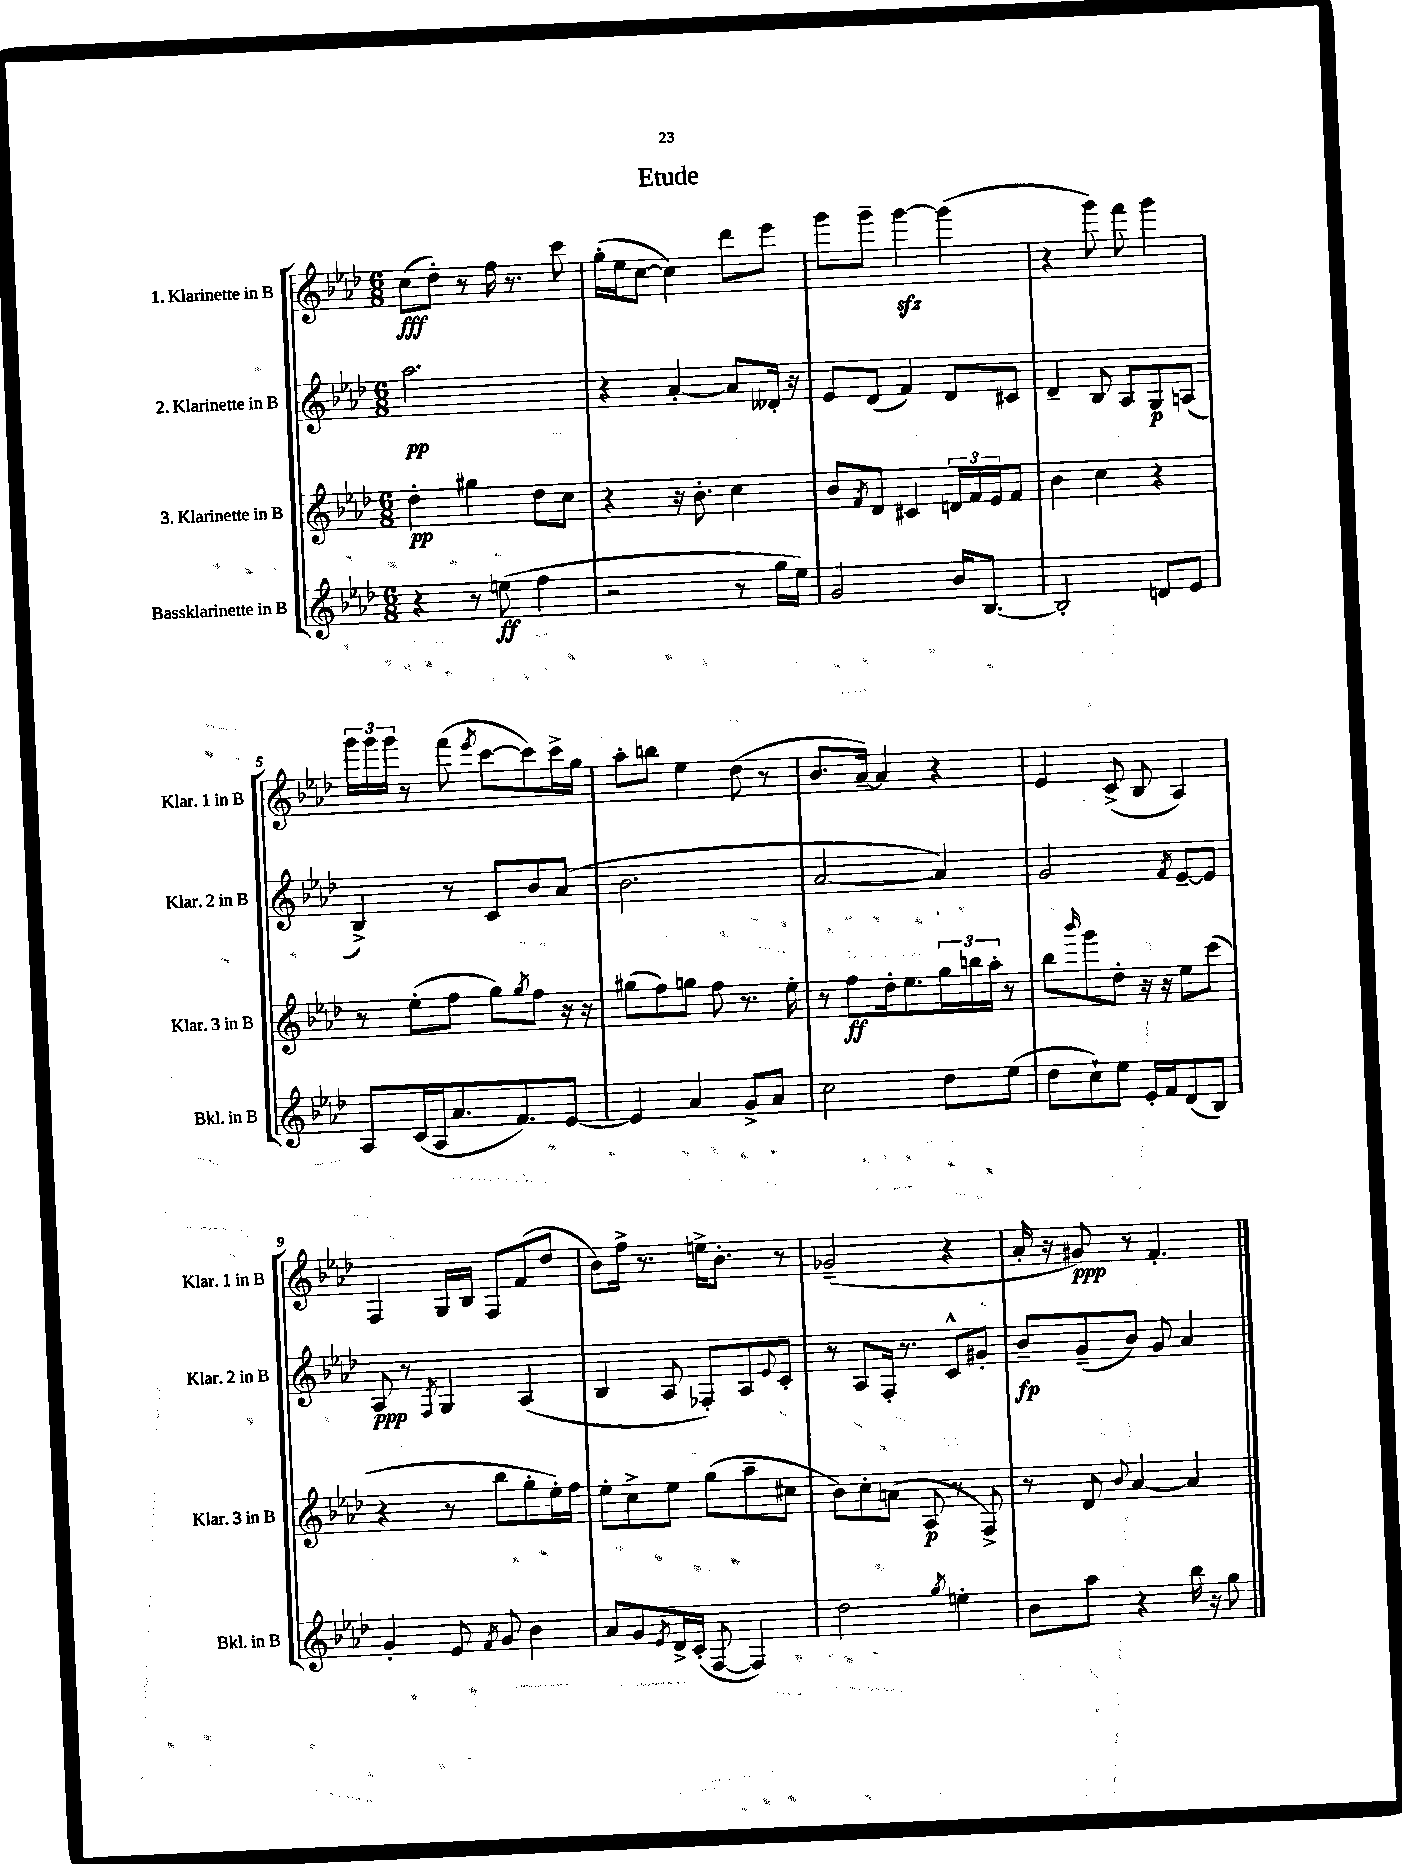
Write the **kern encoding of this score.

**kern	**dynam	**kern	**dynam	**kern	**dynam	**kern	**dynam
*part4	*part4	*part3	*part3	*part2	*part2	*part1	*part1
*staff4	*staff4	*staff3	*staff3	*staff2	*staff2	*staff1	*staff1
*I"Bassklarinette in B	*	*I"3. Klarinette in B	*	*I"2. Klarinette in B	*	*I"1. Klarinette in B	*
*I'Bkl. in B	*	*I'Klar. 3 in B	*	*I'Klar. 2 in B	*	*I'Klar. 1 in B	*
*clefG2	*	*clefG2	*	*clefG2	*	*clefG2	*
*k[b-e-a-d-]	*	*k[b-e-a-d-]	*	*k[b-e-a-d-]	*	*k[b-e-a-d-]	*
*M6/8	*	*M6/8	*	*M6/8	*	*M6/8	*
=1	=1	=1	=1	=1	=1	=1	=1
4r	.	4dd-'\	pp	2.aa-\	pp	(8cc\L	fff
.	.	.	.	.	.	8dd-'\J)	.
8r	.	4gg#X\	.	.	.	8r	.
(8een\	ff	.	.	.	.	16ff\	.
.	.	.	.	.	.	8.r	.
4ff\	.	8dd-\L	.	.	.	.	.
.	.	8cc\J	.	.	.	8ccc\	.
=2	=2	=2	=2	=2	=2	=2	=2
2r	.	4r	.	4r	.	(16gg'\LL	.
.	.	.	.	.	.	16ee-\J	.
.	.	.	.	.	.	[8cc\J	.
.	.	16r	.	[4a-'/	.	4cc\])	.
.	.	8.b-'\	.	.	.	.	.
8r	.	4cc\	.	8a-/L]	.	8ddd-\L	.
16gg\LL	.	.	.	16d--X'/Jk	.	8eee-\J	.
16ee-\JJ)	.	.	.	16r	.	.	.
=3	=3	=3	=3	=3	=3	=3	=3
2g/	.	8b-/L	.	8e-/L	.	8ggg\L	.
.	.	8qf/	.	.	.	.	.
.	.	8d-/J	.	(8d-/J	.	8ggg~\J	.
.	.	4c#X/	.	4f/)	.	[4gggzz\	.
16b-/KL	.	24dn/LL	.	8d-/L	.	(4ggg\]	.
.	.	24f/	.	.	.	.	.
[8.B-/J	.	.	.	.	.	.	.
.	.	24e-/J	.	.	.	.	.
.	.	8f/J	.	8c#X/J	.	.	.
=4	=4	=4	=4	=4	=4	=4	=4
2B-'/]	.	4b-\	.	4d-~/	.	4r	.
.	.	4cc\	.	8B-/	.	8ggg\)	.
.	.	.	.	8A-/L	.	8fff\	.
8dn/L	.	4r	.	8G/	p	4ggg\	.
8e-/J	.	.	.	(8An/J	.	.	.
!!LO:LB:g=z
=5	=5	=5	=5	=5	=5	=5	=5
8A-/L	.	8r	.	4B-^/)	.	24ggg\LL	.
.	.	.	.	.	.	24ggg\	.
.	.	.	.	.	.	24ggg\JJ	.
(16c/L	.	(8ee-'\L	.	.	.	8r	.
16A-/J	.	.	.	.	.	.	.
8.a-/	.	8ff\J	.	8r	.	(8fff\	.
.	.	.	.	.	.	8qeee-/	.
.	.	8gg\L)	.	8c/L	.	[8ccc\L	.
8.f/)	.	.	.	.	.	.	.
.	.	8qgg/	.	.	.	.	.
.	.	8ff\J	.	8b-/	.	8ccc\])	.
[8e-/J	.	16r	.	(8a-/J	.	16ccc^\L	.
.	.	16r	.	.	.	16gg\JJ	.
=6	=6	=6	=6	=6	=6	=6	=6
4e-/]	.	(8gg#X\L	.	2.b-\	.	8aa-'\L	.
.	.	8ff\)	.	.	.	8bbn\J	.
4a-/	.	8ggn\J	.	.	.	4ee-\	.
.	.	8ff\	.	.	.	.	.
8g^/L	.	8.r	.	.	.	(8dd-\	.
8a-/J	.	.	.	.	.	8r	.
.	.	16ee-'\	.	.	.	.	.
=7	=7	=7	=7	=7	=7	=7	=7
2cc\	.	8r	.	[2a-/	.	8.b-/L	.
.	.	8ff\L	ff	.	.	.	.
.	.	.	.	.	.	[16a-~/Jk)	.
.	.	16dd-'\k	.	.	.	4a-/]	.
.	.	8.ee-\	.	.	.	.	.
8dd-\L	.	24gg\L	.	4a-/])	.	4r	.
.	.	24bbn\	.	.	.	.	.
.	.	24aa-'\JJ	.	.	.	.	.
(8ee-\J	.	8r	.	.	.	.	.
=8	=8	=8	=8	=8	=8	=8	=8
8dd-\L	.	8bb-\L	.	2g/	.	4e-/	.
.	.	16qqbbb-/	.	.	.	.	.
8cc`\)	.	8ggg\	.	.	.	.	.
8ee-\J	.	8dd-'\J	.	.	.	(8c^/	.
16e-'/LL	.	16r	.	.	.	8B-/	.
16f/J	.	16r	.	.	.	.	.
.	.	.	.	8qf/	.	.	.
(8d-/	.	8ee-\L	.	[8e-~/L	.	4A-/)	.
8B-/J)	.	(8ccc\J	.	8e-/J]	.	.	.
!!LO:LB:g=z
=9	=9	=9	=9	=9	=9	=9	=9
4g'/	.	4r	.	8A-/	ppp	4F/	.
.	.	.	.	8r	.	.	.
.	.	.	.	8qF/	.	.	.
8e-/	.	8r	.	4G/	.	16G/LL	.
.	.	.	.	.	.	16B-/JJ	.
8qf/	.	.	.	.	.	.	.
8g/	.	8bb-\L	.	.	.	8F/L	.
4b-\	.	8gg'\	.	(4A-/	.	(8f/	.
.	.	16ee-'\L)	.	.	.	8dd-/J	.
.	.	16ff\JJ	.	.	.	.	.
=10	=10	=10	=10	=10	=10	=10	=10
8a-/L	.	8ee-'\L	.	4B-/	.	8b-\L)	.
8g/	.	8cc^\	.	.	.	16ff^\Jk	.
.	.	.	.	.	.	8.r	.
8qe-/	.	.	.	.	.	.	.
16d-^/L	.	8ee-\J	.	8A-/	.	.	.
(16c'/JJ	.	.	.	.	.	.	.
[8F/	.	(8gg\L	.	8F-X'/L)	.	16een^\KL	.
.	.	.	.	.	.	8.b-'\J	.
4F/])	.	8aa-~\	.	8A-/	.	.	.
.	.	.	.	8qqe-/	.	.	.
.	.	8cc#X\J	.	8c'/J	.	8r	.
=11	=11	=11	=11	=11	=11	=11	=11
2dd-\	.	8b-\L)	.	8r	.	(2g-X~/	.
.	.	8cc'\	.	8A-/L	.	.	.
.	.	(8an\J	.	16F'/Jk	.	.	.
.	.	.	.	8.r	.	.	.
.	.	8A-/	p	.	.	.	.
8qgg/	.	.	.	.	.	.	.
4een'\	.	8r	.	8c^^/L	.	4r	.
.	.	8F^/)	.	8g#X'/J	.	.	.
=12	=12	=12	=12	=12	=12	=12	=12
8b-\L	.	8r	.	8b-~/L	fp	16a-'/	.
.	.	.	.	.	.	16r	.
8aa-\J	.	8d-/	.	(8g~/	.	8g#X/)	ppp
.	.	8qqb-/	.	.	.	.	.
4r	.	[4a-/	.	8b-/J)	.	8r	.
.	.	.	.	8g/	.	4.f'/	.
16bb-\	.	4a-/]	.	4a-/	.	.	.
16r	.	.	.	.	.	.	.
8gg\	.	.	.	.	.	.	.
==	==	==	==	==	==	==	==
*-	*-	*-	*-	*-	*-	*-	*-
